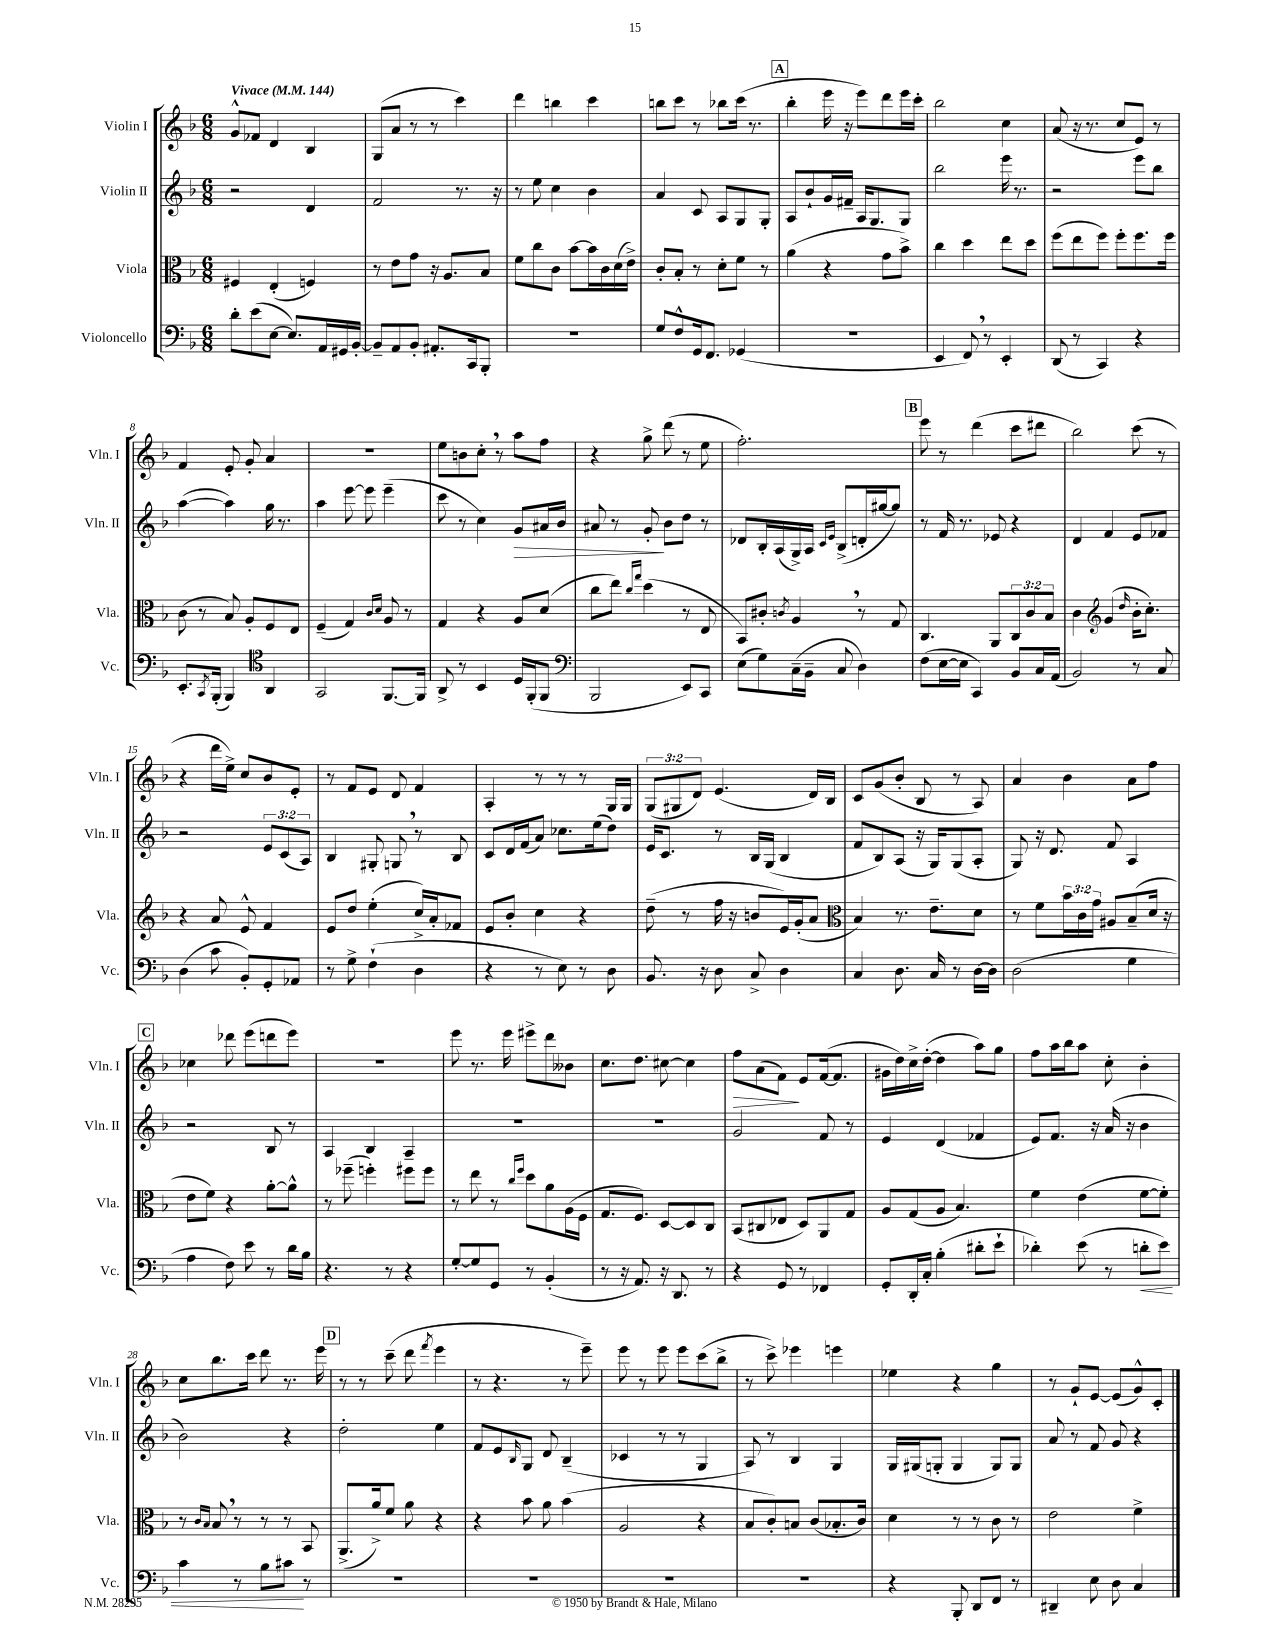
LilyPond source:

<<
\new StaffGroup <<
\new Staff = "s0" \with { instrumentName = "Violin I" shortInstrumentName = "Vln. I" } {
    \clef treble \key f \major \numericTimeSignature \time 6/8 \override Staff.TupletNumber.text = #tuplet-number::calc-fraction-text \tempo "Vivace" 4 = 144
    g'8-^ fes'8 d'4 bes4 |
    g8( a'8 r8 r8 c'''4) |
    d'''4 b''4 c'''4 |
    b''8 c'''8 r8 bes''8 c'''16( r8. |
    \mark \markup { \box "A" } bes''4-. e'''16 r16 e'''8) d'''8 e'''16 c'''16-. |
    bes''2 c''4 |
    a'8( r16 r8. c''8 e'8) r8 |
    f'4 e'8-. g'8-. a'4 |
    R2. |
    e''8 b'8 c''8-. \breathe r8 a''8 f''8 |
    r4 g''8-> d'''8( r8 e''8 |
    f''2.-.) |
    \mark \markup { \box "B" } e'''8 r8 d'''4( c'''8 dis'''8 |
    bes''2) c'''8( r8 |
    r4 d'''16 e''16->) c''8 bes'8 e'8-. |
    r8 f'8 e'8 d'8 f'4 |
    a4-. r8 r8 r8 g16 g16 |
    \tuplet 3/2 { g8( gis8 d'8) } e'4.( d'16) bes16 |
    c'8 g'8( bes'8-. bes8 r8 a8) |
    a'4 bes'4 a'8 f''8 |
    \mark \markup { \box "C" } ces''4 des'''8 e'''8( d'''8 e'''8) |
    R2. |
    e'''8 r8. e'''16 eis'''8-> d'''8 beses'8 |
    c''8. d''8. cis''8~ cis''4 |
    f''8\> a'8( f'8\!) e'8 f'16~( f'8. |
    gis'16 d''16) c''16-> d''16~-.( d''4 a''8) g''8 |
    f''8 a''16 bes''16 a''8 c''8-. bes'4-. |
    c''8 bes''8. c'''16 d'''8 r8. e'''16 |
    \mark \markup { \box "D" } r8 r8 c'''8--( d'''8 \acciaccatura { f'''8 } e'''4 |
    r8 r4. r8 e'''8--) |
    e'''8 r8 e'''8 e'''8 c'''8( bes''8-> |
    r8 c'''8->) ees'''4 e'''4 |
    ees''4 r4 g''4 |
    r8 g'8-! e'8~ e'8( g'8-^) c'8-. \bar "|." |
}
\new Staff = "s1" \with { instrumentName = "Violin II" shortInstrumentName = "Vln. II" } {
    \clef treble \key f \major \numericTimeSignature \time 6/8 \override Staff.TupletNumber.text = #tuplet-number::calc-fraction-text
    r2 d'4 |
    f'2 r8. r16 |
    r8 e''8 c''4 bes'4 |
    a'4 c'8 a8 g8 g8-. |
    \mark \markup { \box "A" } a8 bes'8-! g'16 fis'16-- a16 g8. g8 |
    bes''2 e'''16 r8. |
    r2 e'''8 bes''8 |
    a''4~( a''4) g''16 r8. |
    a''4 e'''8~ e'''8 e'''4--( |
    c'''8 r8 c''4) g'8\> ais'16 bes'16 |
    ais'8 r8 g'8-.\! bes'8 d''8 r8 |
    des'8 bes16-. a16( g16->) a16 \grace { c'16 e'16 } bes8->( d'16-. gis''16~ gis''8) |
    \mark \markup { \box "B" } r8 f'16 r8. ees'8 r4 |
    d'4 f'4 e'8 fes'8 |
    r2 \tuplet 3/2 { e'8 c'8( a8) } |
    bes4 gis8-. g8 \breathe r8 bes8 |
    c'8 d'16 f'16( a'8) ces''8. e''16( d''8) |
    e'16 c'8. r8 bes16 g16( bes4 |
    f'8 bes8) a8( r16 g16) g8( a8-. |
    g8) r16 d'8. f'8 a4 |
    \mark \markup { \box "C" } r2 bes8 r8 |
    a4 bes4 a4-- |
    R2. |
    R2. |
    g'2 f'8 r8 |
    e'4 d'4( fes'4 |
    e'8) f'8. r16 a'16( r16 bes'4 |
    bes'2) r4 |
    \mark \markup { \box "D" } d''2-. e''4 |
    f'8 e'8 \grace { bes16 } g8 d'8 bes4--( |
    ces'4 r8 r8 g4 |
    a8) r8 bes4 g4 |
    g16 gis16( g8-. g4 g8) g8 |
    a'8 r8 f'8 g'8 r4 \bar "|." |
}
\new Staff = "s2" \with { instrumentName = "Viola" shortInstrumentName = "Vla." } {
    \clef alto \key f \major \numericTimeSignature \time 6/8 \override Staff.TupletNumber.text = #tuplet-number::calc-fraction-text
    fis4 e4-.( f4) |
    r8 e'8 g'8 r16 a8. bes8 |
    f'8 c''8 c'8 bes'8~ bes'16 c'16 d'16( e'16->) |
    c'8-. bes8-. r8 d'8-. f'8 r8 |
    \mark \markup { \box "A" } a'4( r4 g'8 bes'8->) |
    c''4 d''4 e''8 d''8 |
    f''8( e''8 f''8) f''8-. f''8. f''16 |
    c'8( r8 bes8) a8-. f8 e8 |
    f4--( g4) \grace { c'16 d'16 } a8 r8 |
    g4 r4 a8 d'8( |
    c''8 e''8) \grace { c''16 g''16 } d''4( r8 e8 |
    bes,8) cis'8-. \acciaccatura { c'8 } a4 \breathe r8 g8 |
    \mark \markup { \box "B" } c4. a,8 \tuplet 3/2 { c8 c'8 bes8 } |
    c'4 \clef treble g'4( \grace { d''16 } bes'16-. c''8.-.) |
    r4 a'8 e'8-^ f'4 |
    e'8 d''8 e''4-.( c''16->) a'16-. fes'8 |
    e'8 bes'8-. c''4 r4 |
    d''8--( r8 f''16 r16 b'8 e'16) g'16-.( a'8 |
    \clef alto bes4) r8. e'8.-- d'8 |
    r8 f'8 \tuplet 3/2 { bes'16 c'16 g'16 } ais8 bes8--( d'16 r16 |
    \mark \markup { \box "C" } e'8 f'8) r4 a'8~-. a'8-^ |
    r8 fes''8--( f''4-.) fis''8 fis''8 |
    r8 e''8 r8 \grace { c''16 f''16 } d''8 a'8 a16( f16 |
    g8. f8.) d8~ d8 c8 |
    bes,8( cis8 ees8 d8) a,8 g8 |
    a8 g8( a8 bes4.) |
    f'4 e'4( f'8~ f'8-.) |
    r8 \grace { c'16 bes16 } bes8 \breathe r8 r8 r8 bes,8 |
    \mark \markup { \box "D" } a,8.->( a'16->) f'8 a'8 r4 |
    r4 bes'8 a'8 bes'4( |
    a2 r4 |
    bes8 c'8-.) b8 c'8( bes8.-. c'16) |
    d'4 r8 r8 c'8 r8 |
    e'2 f'4-> \bar "|." |
}
\new Staff = "s3" \with { instrumentName = "Violoncello" shortInstrumentName = "Vc." } {
    \clef bass \key f \major \numericTimeSignature \time 6/8
    d'8-. e'8( e8~ e8.) a,16 gis,16 bes,16~-. |
    bes,8-- a,8 bes,8-. ais,8.-. c,16 bes,,8-. |
    R2. |
    g8 f8-^ g,16 f,8. ges,4( |
    \mark \markup { \box "A" } R2. |
    e,4 f,8) \breathe r8 e,4-. |
    d,8( r8 c,4) r4 |
    e,8.-. \acciaccatura { c,8 } bes,,16-.( bes,,4) \clef tenor a,4 |
    g,2 f,8.~ f,16 |
    a,8-> r8 bes,4 d16 f,16-.( f,8 |
    \clef bass bes,,2 e,8) c,8 |
    e8( g8) c16--( bes,16-- c8 d4) |
    \mark \markup { \box "B" } f8( e16~ e16 c,4) bes,8 c16 a,16( |
    bes,2) r8 c8 |
    d4( c'8 bes,8-.) g,8-. aes,8 |
    r8 g8-> f4-!( d4 |
    r4 r8 e8) r8 d8 |
    bes,8. r16 d8 c8-> d4 |
    c4 d8. c16 r8 d16~ d16 |
    d2( g4 |
    \mark \markup { \box "C" } a4 f8) e'8 r8 d'16 bes16 |
    r4. r8 r4 |
    g8~-. g8 g,8 r8 bes,4-.( |
    r8 r16 a,8.) r16 d,8. r8 |
    r4 g,8 r8 fes,4 |
    g,8-. d,16-. c16-. bes4-.( dis'8-. e'8-! |
    des'4-.) e'8( r8 d'8-.\< e'8) |
    c'4 r8 bes8 cis'8\! r8 |
    \mark \markup { \box "D" } R2. |
    R2. |
    R2. |
    R2. |
    r4 bes,,8-. d,8 f,8 r8 |
    dis,4-- e8 d8 c4 \bar "|." |
}
>>
>>
